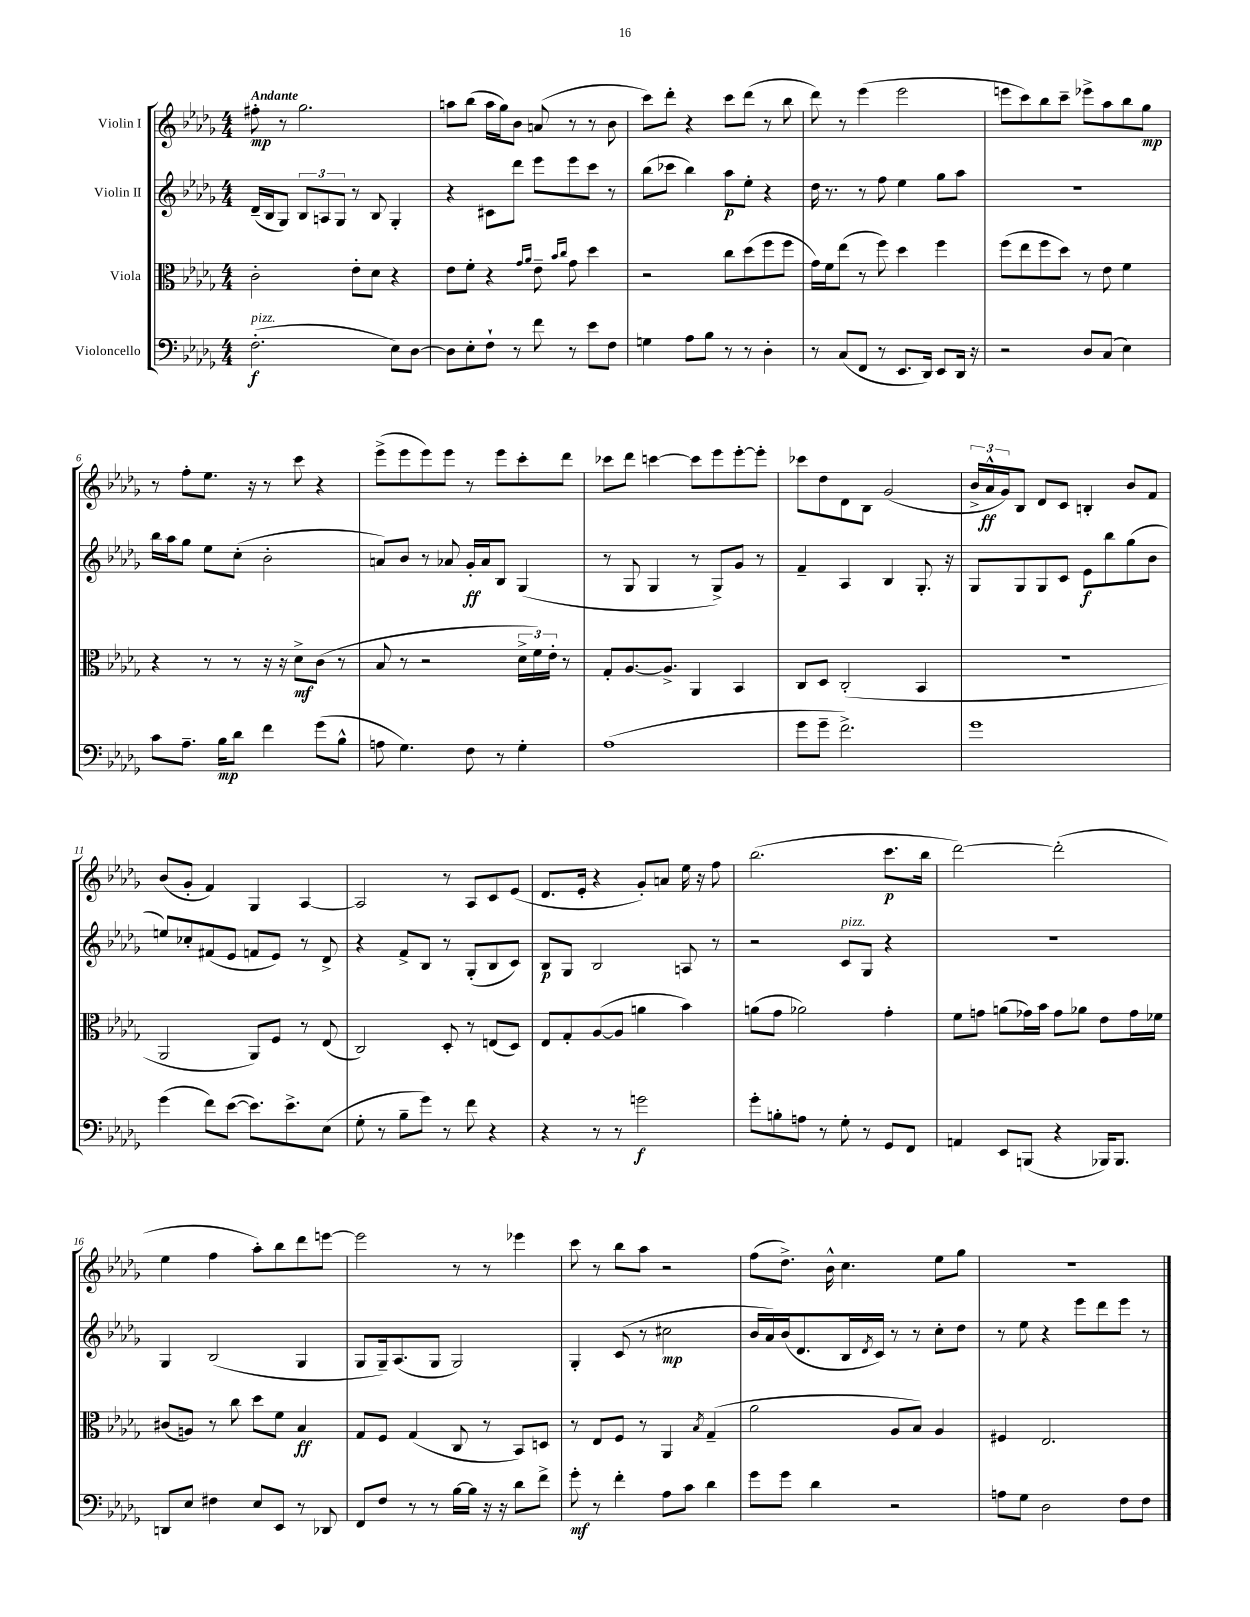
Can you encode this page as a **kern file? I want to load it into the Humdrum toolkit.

**kern	**kern	**kern	**kern
*staff4	*staff3	*staff2	*staff1
*clefF4	*clefC3	*clefG2	*clefG2
*k[b-e-a-d-g-]	*k[b-e-a-d-g-]	*k[b-e-a-d-g-]	*k[b-e-a-d-g-]
*M4/4	*M4/4	*M4/4	*M4/4
(2.F'	2c'	(16d-~	8ff#'
.	.	16B-	.
.	.	8G-)	8r
.	.	12B-	2.gg-
.	.	12A	.
.	.	12G-	.
.	8e-'	8r	.
.	8d-	8B-	.
8E-)	4r	4G-'	.
[8D-	.	.	.
=	=	=	=
8D-]	8e-	4r	8aa
8E-'	8f'	.	(8bb-
8F`	4r	8c#	16aa
.	.	.	16gg-)
8r	.	8ddd-	8b-
.	16qqg-	.	.
.	16qqa-	.	.
8f	8e-~	8eee-	(8a
.	16qqb-	.	.
.	16qqcc	.	.
8r	8g-	8eee-	8r
8e-	4dd-	8ccc	8r
8F	.	8r	8b-
=	=	=	=
4G	2r	(8bb-	8ccc)
.	.	8ccc-	8ddd-'
8A-	.	4bb-)	4r
8B-	.	.	.
8r	8cc	8aa-	8ccc
8r	(8dd-	8ee-'	(8ddd-
4D-'	8ff	4r	8r
.	8ff	.	8bb-
=	=	=	=
8r	16g-)	16dd-	8ddd-)
.	16f	8.r	.
(8C	(8ee-	.	8r
8FF	8r	8r	(4eee-
8r	8ff)	8ff	.
8.EE-	4dd-	4ee-	2eee-
16DD-)	.	.	.
8EE-	4ff	8gg-	.
16DD-	.	8aa-	.
16r	.	.	.
=	=	=	=
2r	(8ff	1r	8eee
.	8ee-	.	8ccc)
.	8ff	.	8bb-
.	8dd-)	.	8ccc~
8D-	8r	.	8eee-^
(8C	8e-	.	8aa-
4E-)	4f	.	8bb-
.	.	.	8gg-
=	=	=	=
8c	4r	16bb-	8r
.	.	16aa-	.
8.A-~	.	8gg-	8ff'
.	8r	8ee-	8.ee-
16B-	.	.	.
8d-	8r	(8cc'	.
.	.	.	16r
4f	16r	2b-'	8r
.	16r	.	.
.	8d-^	.	8ccc
(8g-	(8c	.	4r
8B-^^	8r	.	.
=	=	=	=
8A	8B-	8a)	(8eee-^
4.G-)	8r	8b-	8eee-
.	2r	8r	8eee-)
.	.	8a-	8eee-
8F	.	16g-'	8r
.	.	16a-	.
8r	.	8B-	8eee-
4G-'	24d-^	(4G-	8ccc'
.	24f)	.	.
.	24e-'	.	.
.	8r	.	8ddd-
=	=	=	=
(1A-	8G-'	8r	8ccc-
.	[8.A-	8G-	8ddd-
.	.	4G-	[4ccc
.	8.A-^]	.	.
.	4AA-	8r	8ccc]
.	.	8G-^)	8eee-
.	4BB-	8g-	[8eee-'
.	.	8r	8eee-']
=	=	=	=
8g-	8C	4f~	8ccc-
8g-~	8D-	.	8dd-
2.f^)	(2C'	4A-	8d-
.	.	.	8B-
.	.	4B-	(2g-
.	4BB-	8.G-'	.
.	.	16r	.
=	=	=	=
1g-	1r	8G-	24b-^
.	.	.	24a-^^
.	.	.	24g-)
.	.	8G-	8B-
.	.	8G-	8d-
.	.	8c	8c
.	.	8e-	4B'
.	.	8bb-	.
.	.	(8gg-	8b-
.	.	8b-	8f
=	=	=	=
(4g-	2AA-	8ee)	(8b-
.	.	8cc-'	8g-'
8f)	.	(8f#	4f)
([8e-	.	8e-	.
8.e-])	8AA-)	8f	4G-
.	8F	8e-)	.
8.e-^	.	.	.
.	8r	8r	[4A-
(8E-	(8E-	8d-^	.
=	=	=	=
8G-'	2C)	4r	2A-]
8r	.	.	.
8B-~	.	8f^	.
8g-)	.	8B-	.
8r	8D-'	8r	8r
8f	8r	(8G-'	8A-
4r	(8E	8B-	8c
.	8D-)	8c)	(8e-
=	=	=	=
4r	8E-	8B-	8.d-
.	8G-'	8G-	.
.	.	.	16e-'
8r	([8A-	2B-	4r
8r	8A-]	.	.
2g	4a	.	8g-')
.	.	.	8a
.	4b-)	8A	16ee-
.	.	.	16r
.	.	8r	8ff
=	=	=	=
8g-'	(8a	2r	(2.bb-
8B'	8g-	.	.
8A	2a-)	.	.
8r	.	.	.
8G-'	.	8c	.
8r	.	8G-	.
8GG-	4g-'	4r	8.ccc
8FF	.	.	.
.	.	.	16bb-
=	=	=	=
4AA	8f	1r	[2ddd-)
.	8g	.	.
8EE-	(8a	.	.
(8BBB	16g-)	.	.
.	16b-	.	.
4r	8g-	.	(2ddd-']
.	8a-	.	.
16BBB-)	8e-	.	.
8.BBB-	.	.	.
.	16g-	.	.
.	16f-	.	.
=	=	=	=
8DD	(8c#	4G-	4ee-
8E-	8A)	.	.
4F#	8r	(2B-	4ff
.	8cc	.	.
8E-	8dd-	.	8aa-')
8EE-	8f	.	8bb-
8r	4B-	4G-	8ddd-
8DD-	.	.	[8eee
=	=	=	=
8FF	8G-	8G-	2eee]
8F	8F	16G-~)	.
.	.	(8.A-	.
8r	(4G-	.	.
8r	.	8G-	.
[16B-	8C	2G-)	8r
16B-]	.	.	.
16r	8r	.	8r
16r	.	.	.
8d-	8BB-)	.	4eee-
8f^	8D	.	.
=	=	=	=
8g-'	8r	4G-'	8ccc
8r	8E-	.	8r
4f'	8F	(8c	8bb-
.	8r	8r	8aa-
8A-	4AA-	2cc#	2r
8c	.	.	.
.	8qB-	.	.
4d-	(4G-~	.	.
=	=	=	=
8g-	2a-	16b-	(8ff
.	.	16a-)	.
8g-	.	(16b-	8.dd-^)
.	.	8.d-	.
4d-	.	.	.
.	.	.	16b-^^
.	.	16B-	4.cc
.	.	8qd-	.
.	.	16c)	.
2r	8A-	8r	.
.	8B-)	8r	.
.	4A-	8cc'	8ee-
.	.	8dd-	8gg-
=	=	=	=
8A	4F#	8r	1r
8G-	.	8ee-	.
2D-	2.E-	4r	.
.	.	8eee-	.
.	.	8ddd-	.
8F	.	8eee-	.
8F	.	8r	.
==	==	==	==
*-	*-	*-	*-
